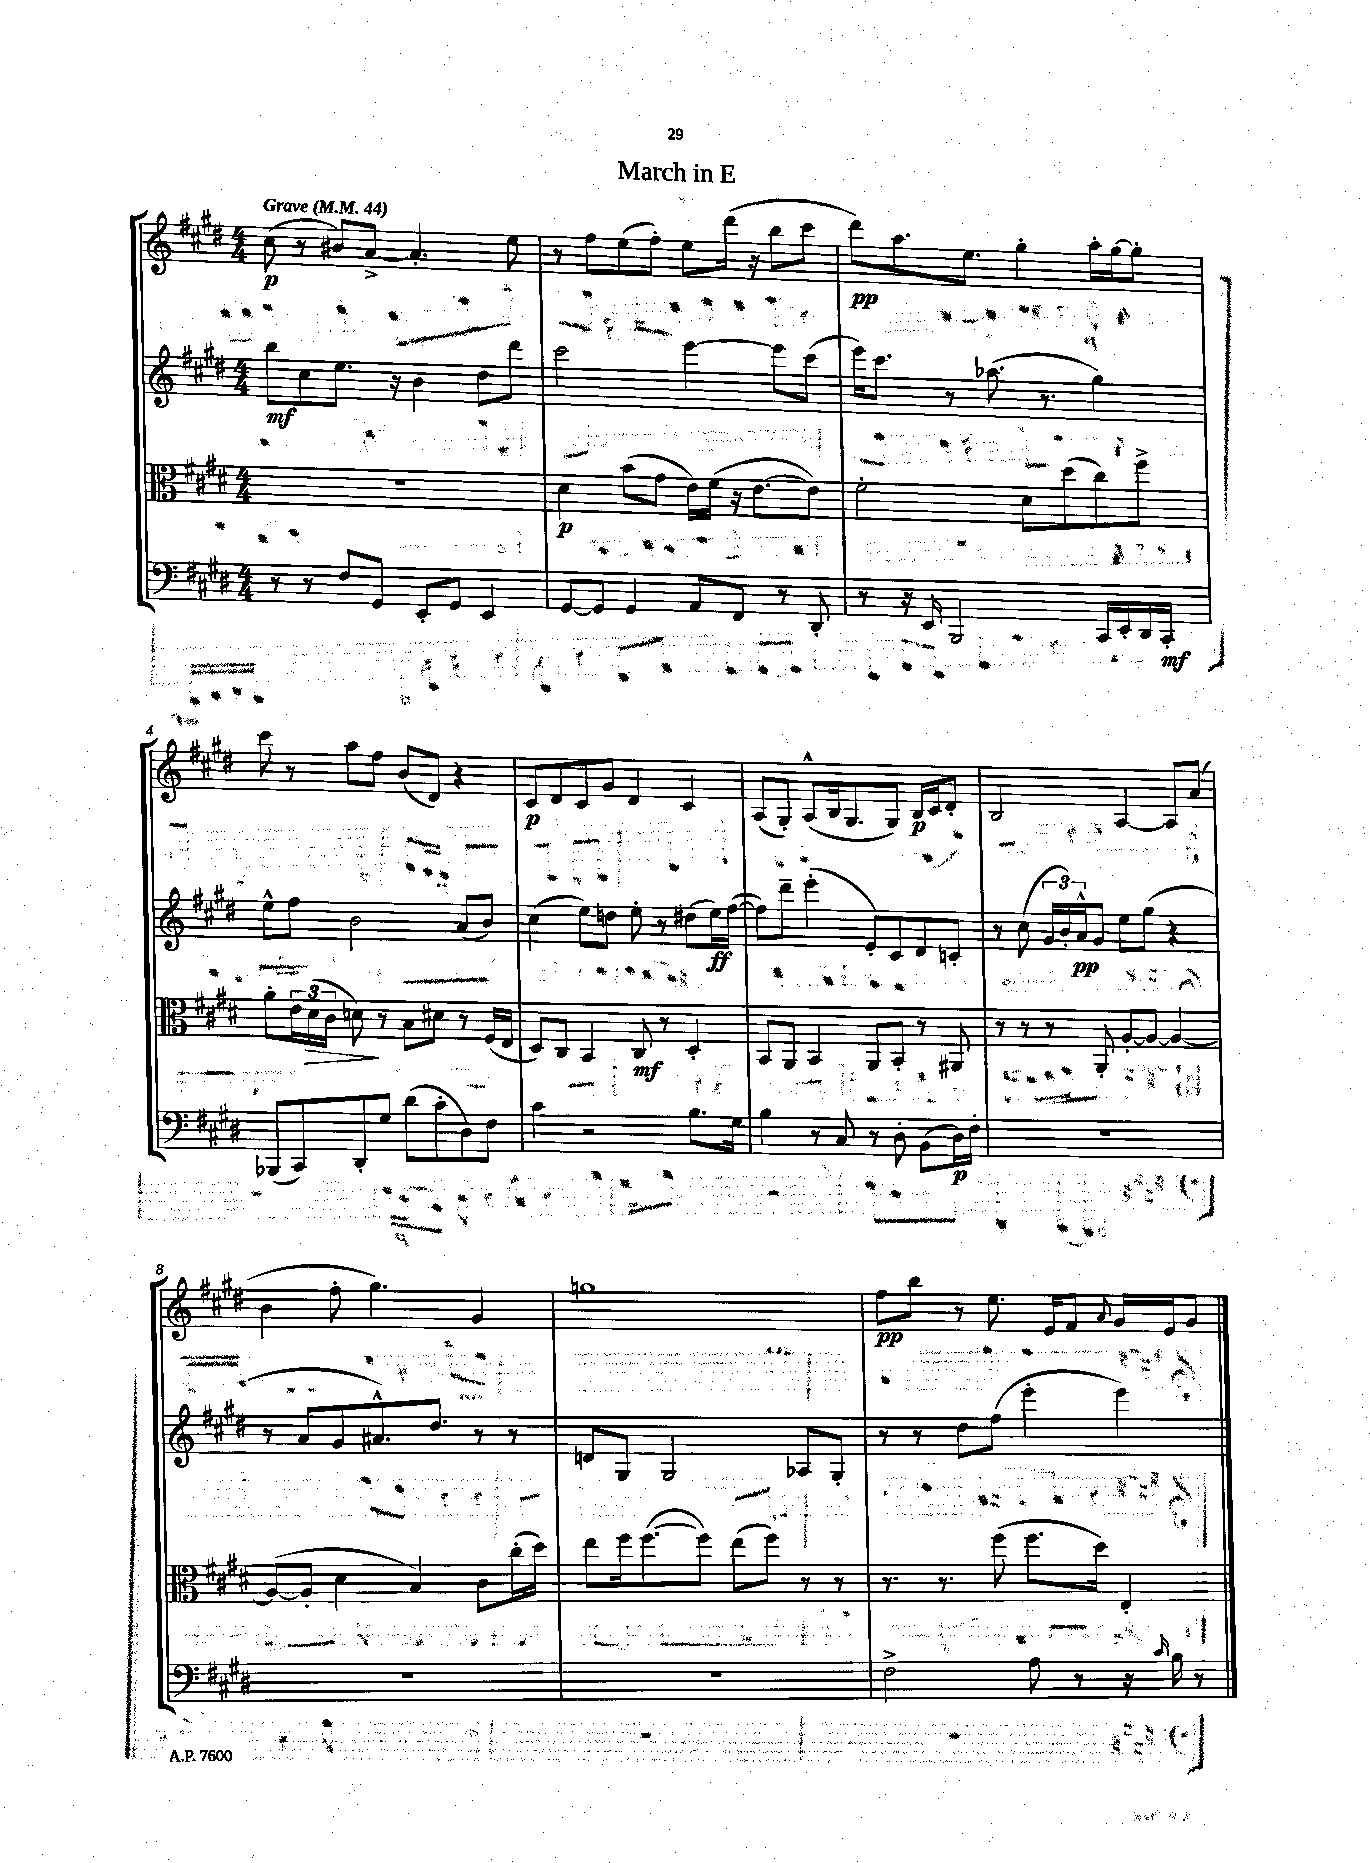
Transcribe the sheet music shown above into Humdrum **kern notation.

**kern	**kern	**kern	**kern
*staff4	*staff3	*staff2	*staff1
*clefF4	*clefC3	*clefG2	*clefG2
*k[f#c#g#d#]	*k[f#c#g#d#]	*k[f#c#g#d#]	*k[f#c#g#d#]
*M4/4	*M4/4	*M4/4	*M4/4
*MM44	*MM44	*MM44	*MM44
8r	1r	8bb\L	(8cc#\
8r	.	8cc#\	8r
8F#/L	.	8.ee\J	8b#/L)
8GG#/J	.	.	[8a^/J
.	.	16r	.
8EE'/L	.	4b\	4.a'/]
8GG#/J	.	.	.
4EE/	.	8dd#\L	.
.	.	8ddd#\J	8ee\
=	=	=	=
[8GG#/L	4d#\	2ccc#\	8r
8GG#/]J	.	.	8ff#\L
4GG#/	(8b\L	.	(8ee\
.	8g#\J	.	8ff#'\J)
8AA/L	16e\LL)	[4eee\	8ee\L
.	(16f#\JJ	.	.
8FF#/J	16r	.	(16ddd#\Jk
.	[8.e\L	.	16r
8r	.	8eee\]L	8bb\L
8DD#'/	8e\]J)	(8ccc#\J	8ccc#\J
=	=	=	=
8r	2f#'\	16eee\LK)	8ddd#\L)
.	.	8.ccc#\J	.
16r	.	.	8.aa\
16EE/	.	.	.
2BBB/	.	8r	.
.	.	.	8.ee\J
.	.	(8.aa-\	.
.	8d#\L	.	4gg#'\
.	.	8.r	.
.	(8dd#\	.	.
16CC#/LL	8cc#\)	4gg#\)	16aa'\LL
16EE'/	.	.	[16gg#\J
16DD#/	8ff#^\J	.	8gg#'\]J
16CC#'/JJ	.	.	.
=	=	=	=
(8BBB-/L	8a'\L	8ee^^\L	8ccc#\
8CC#/)	24e\L	8ff#\J	8r
.	(24d#\	.	.
.	24c#\JJ	.	.
8DD#'/	8d\)	2b\	8aa\L
8G#/J	8r	.	8ff#\J
(8d#\L	8B\L	.	(8b/L
8c#'\	8d#\J	.	8d#/J)
8D#\)	8r	(8a/L	4r
8F#\J	(16F#/LL	8b/J)	.
.	16E/JJ	.	.
=	=	=	=
4c#\	8D#/L)	(4cc#\	8c#/L
.	8C#/J	.	8d#/
2r	4BB/	8ee\L)	8c#/
.	.	8dd\J	8g#/J
.	8C#/	8ee'\	4d#/
.	8r	8r	.
8.B\L	4D#'/	(8dd#\L	4c#/
.	.	16ee\L)	.
16G#\Jk	.	([16ff#\JJ	.
=	=	=	=
4B\	8BB/L	8ff#\]L)	(8A/L
.	8AA/J	8ddd#~\J	8G#'/J)
8r	4BB/	(4eee'\	(8A^^/L
8C#/	.	.	16B/k
.	.	.	8.G#/
8r	8AA/L	8e'/L)	.
8D#'\	8BB'/J	8c#/	8G#/J)
(8BB\L	8r	8d#/	16B/LL
.	.	.	16c#/J
16D#\L)	8AA#/	8c'/J	8d#'/J
16F#'\JJ	.	.	.
=	=	=	=
1r	8r	8r	2B/
.	8r	(8cc#\	.
.	8r	24g#/LL	.
.	.	24b'/)	.
.	.	24a^^/J	.
.	8AA'/	8g#/J	.
.	[8A'/L	8ee\L	[4A/
.	8A/_J	(8gg#\J	.
.	4A/_	4r	8A/]L
.	.	.	(8a/J
=	=	=	=
1r	(8A/_L	8r	4b\
.	8A'/]J	8a/L	.
.	4d#\	8g#/	8ff#'\
.	.	8.a#^^/)	4.gg#\)
.	4B/)	.	.
.	.	8.dd#/J	.
.	8c#\L	8r	4g#/
.	(16cc#'\L	8r	.
.	16dd#\JJ)	.	.
=	=	=	=
1r	8ee\L	8d/L	1gg
.	16ff#\k	8G#/J	.
.	([8.ff#\	.	.
.	.	2G#/	.
.	8ff#\]J)	.	.
.	(8ee\L	.	.
.	8ff#\J)	.	.
.	8r	8A-/L	.
.	8r	8G#'/J	.
=	=	=	=
2F#^\	8.r	8r	8ff#\L
.	.	8r	8bb\J
.	8.r	.	.
.	.	8dd#\L	8r
.	(8ff#\	(8ff#\J	8.ee\
8A\	8.ff#\L	4eee'\	.
.	.	.	16e/LK
8r	.	.	8f#/J
.	16dd#\Jk)	.	.
.	.	.	8qqa/
16r	4E'/	4eee\)	16g#/LL
16qqc#/	.	.	.
16B\	.	.	16e/J
8r	.	.	8g#/J
==	==	==	==
*-	*-	*-	*-
